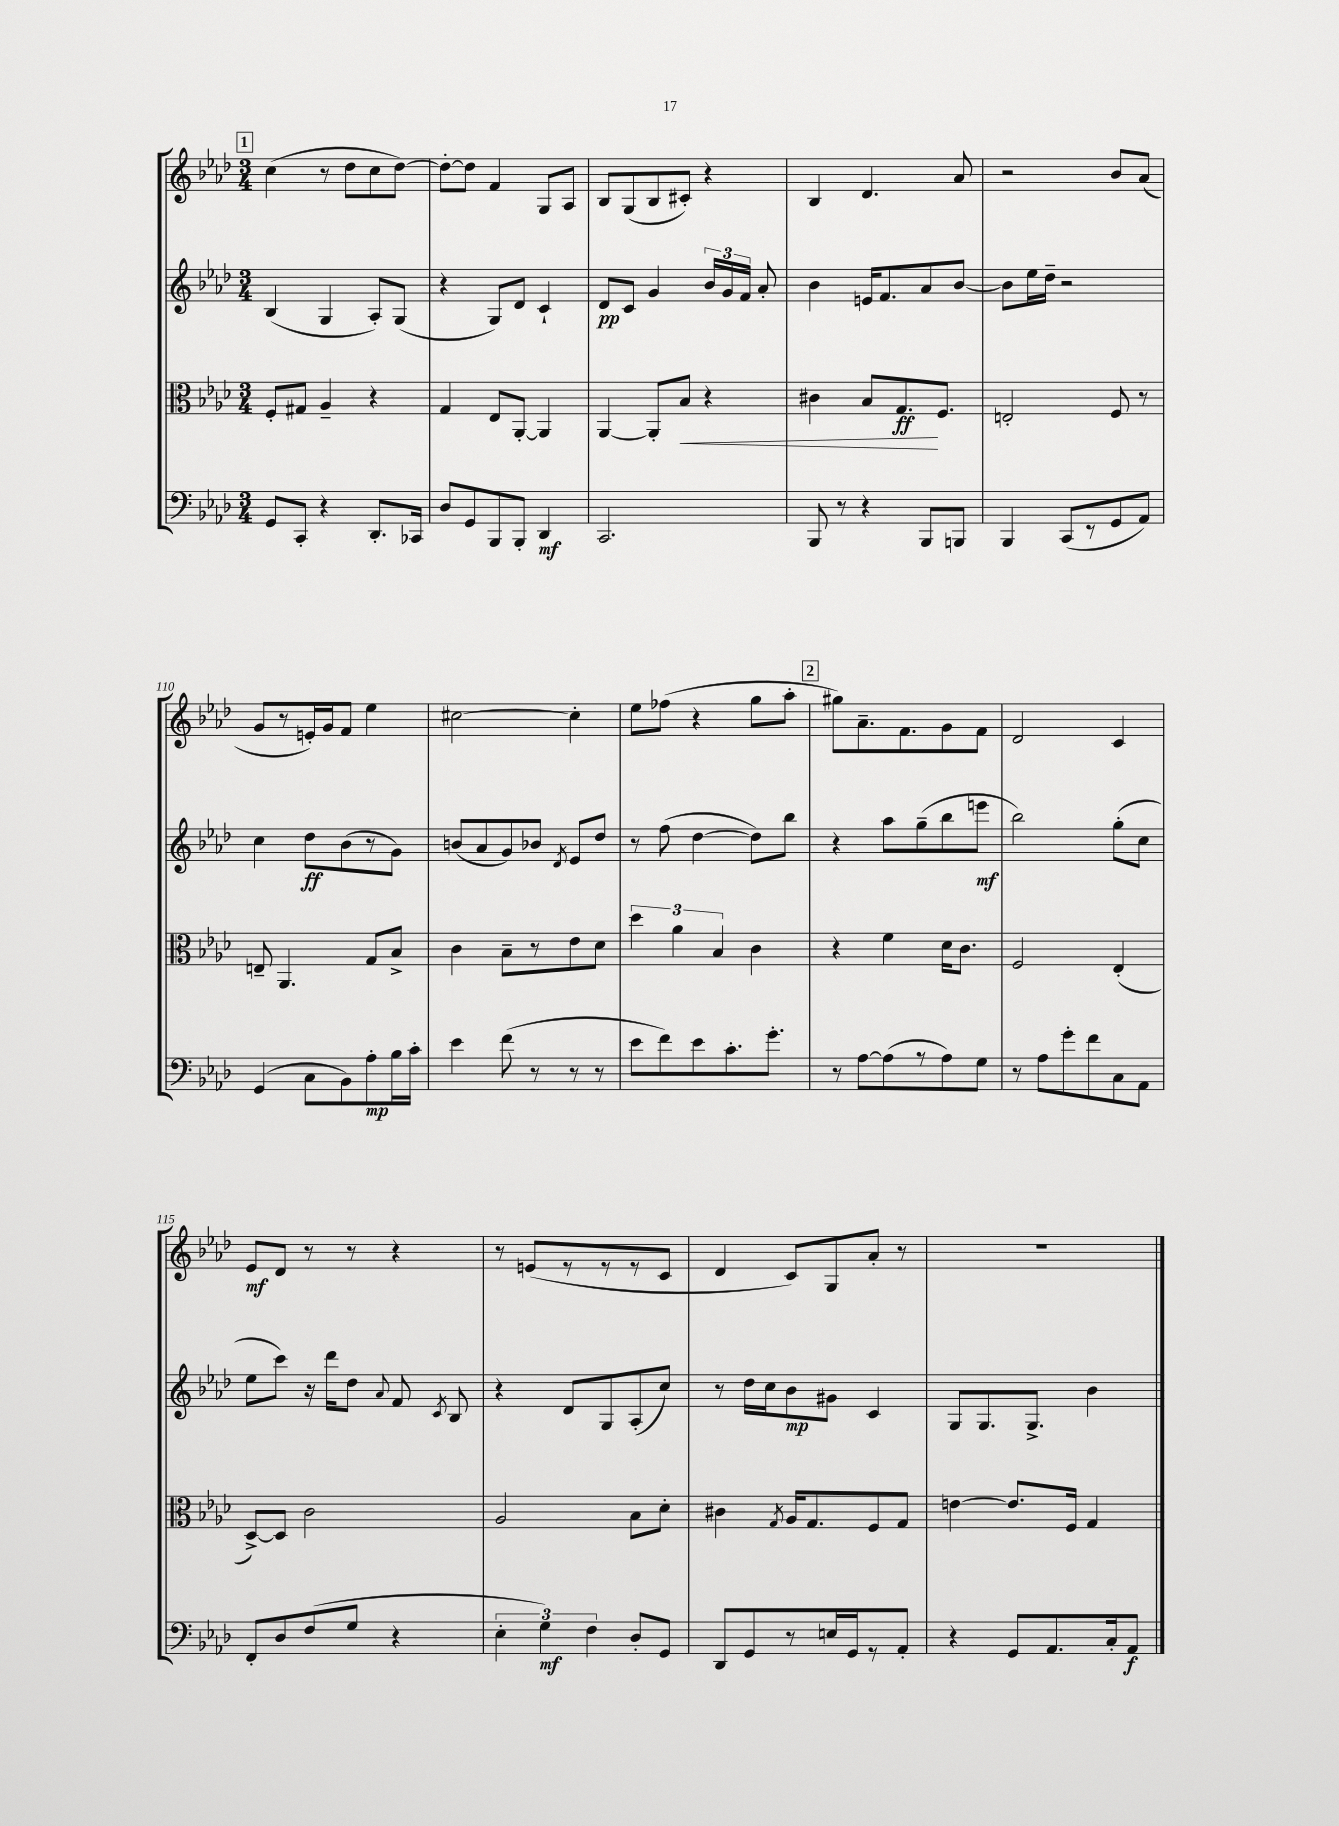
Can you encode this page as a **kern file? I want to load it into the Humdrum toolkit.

**kern	**kern	**kern	**kern
*staff4	*staff3	*staff2	*staff1
*clefF4	*clefC3	*clefG2	*clefG2
*k[b-e-a-d-]	*k[b-e-a-d-]	*k[b-e-a-d-]	*k[b-e-a-d-]
*M3/4	*M3/4	*M3/4	*M3/4
8GG	8F'	(4B-	(4cc
8CC'	8G#	.	.
4r	4A-~	4G	8r
.	.	.	8dd-
8.DD-'	4r	8A-')	8cc
.	.	(8G	[8dd-)
16CC-	.	.	.
=	=	=	=
8D-	4G	4r	8dd-'_
8GG	.	.	8dd-]
8BBB-	8E-	8G)	4f
8BBB-'	[8AA-'	8d-	.
4DD-	4AA-]	4c`	8G
.	.	.	8A-
=	=	=	=
2.CC	[4AA-	8d-	8B-
.	.	8c	(8G
.	8AA-']	4g	8B-
.	8B-	.	8c#')
.	4r	24b-	4r
.	.	24g	.
.	.	24f	.
.	.	8a-'	.
=	=	=	=
8BBB-	4c#	4b-	4B-
8r	.	.	.
4r	8B-	16e	4.d-
.	.	8.f	.
.	8.G	.	.
8BBB-	.	8a-	.
.	8.F	.	.
8BBB	.	[8b-	8a-
=	=	=	=
4BBB-	2E'	8b-]	2r
.	.	16ee-	.
.	.	16dd-~	.
(8CC	.	2r	.
8r	.	.	.
8GG	8F	.	8b-
8AA-)	8r	.	(8a-
=	=	=	=
(4GG	8E~	4cc	8g
.	4.AA-	.	8r
8C	.	8dd-	16e')
.	.	.	16g
8BB-)	.	(8b-	8f
8A-'	8G	8r	4ee-
16B-	8B-^	8g)	.
16c'	.	.	.
=	=	=	=
4e-	4c	(8b	[2cc#
.	.	8a-	.
(8f	8B-~	8g)	.
8r	8r	8b-	.
.	.	8qd-	.
8r	8e-	8e-	4cc#']
8r	8d-	8dd-	.
=	=	=	=
8e-	6dd-	8r	8ee-
8f)	.	(8ff	(8ff-
.	6a-	.	.
8e-	.	[4dd-	4r
.	6B-	.	.
8.c'	.	.	.
.	4c	8dd-])	8gg
8.g'	.	.	.
.	.	8bb-	8aa-'
=	=	=	=
8r	4r	4r	8gg#)
[8A-	.	.	8.a-~
(8A-]	4f	8aa-	.
.	.	.	8.f
8r	.	(8gg~	.
8A-)	16d-	8bb-	8g
.	8.c	.	.
8G	.	8eee	8f
=	=	=	=
8r	2F	2bb-)	2d-
8A-	.	.	.
8g'	.	.	.
8f	.	.	.
8C	(4E-'	(8gg'	4c
8AA-	.	8cc	.
=	=	=	=
8FF'	[8D-^)	8ee-	8e-
8D-	8D-]	8ccc)	8d-
(8F	2c	16r	8r
.	.	16ddd-	.
8G	.	8dd-	8r
.	.	8qqa-	.
4r	.	8f	4r
.	.	8qc	.
.	.	8B-	.
=	=	=	=
6E-'	2A-	4r	8r
.	.	.	(8e
6G)	.	.	.
.	.	8d-	8r
6F	.	.	.
.	.	8G	8r
8D-'	8B-	(8A-'	8r
8GG	8d-'	8cc)	8c
=	=	=	=
8DD-	4c#	8r	4d-
8GG	.	16dd-	.
.	.	16cc	.
.	8qG	.	.
8r	16A-	8b-	8c)
.	8.G	.	.
16E	.	8g#	8G
16GG	.	.	.
8r	8F	4c	8a-'
8AA-'	8G	.	8r
=	=	=	=
4r	[4e	8G	2.r
.	.	8.G	.
8GG	8.e]	.	.
.	.	8.G^	.
8.AA-	.	.	.
.	16F	.	.
.	4G	4b-	.
16C'	.	.	.
8AA-	.	.	.
==	==	==	==
*-	*-	*-	*-
